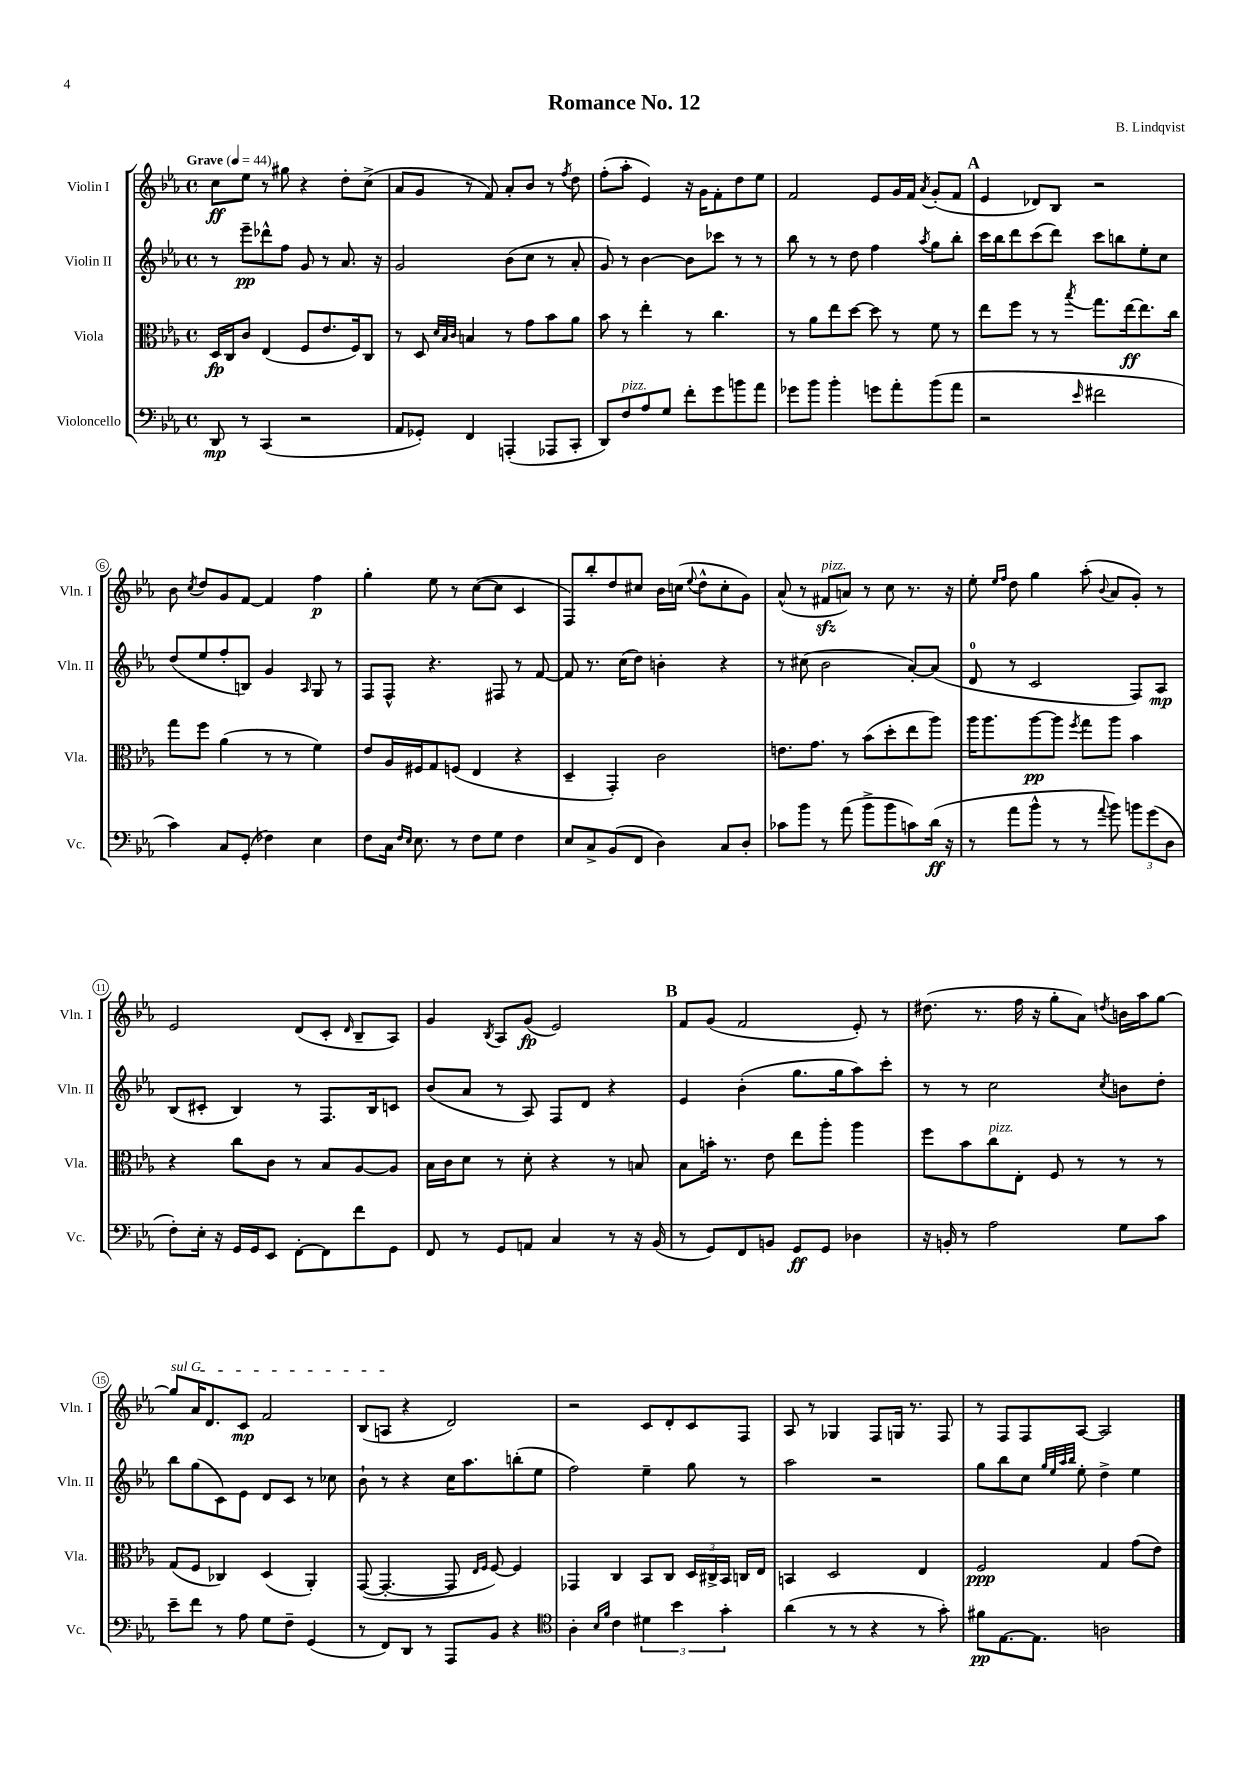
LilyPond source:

\header { title = "Romance No. 12" composer = "B. Lindqvist" }
<<
\new StaffGroup <<
\new Staff = "s0" \with { instrumentName = "Violin I" shortInstrumentName = "Vln. I" } {
    \clef treble \key ees \major \defaultTimeSignature \time 4/4 \tempo "Grave" 4 = 44
    \autoBeamOff c''8[\ff ees''8] r8 gis''8 r4 d''8[-. c''8]->( |
    aes'8[ g'8] r8 f'8) aes'8[-. bes'8] r8 \acciaccatura { f''8 } d''8 |
    f''8[-.( aes''8]-. ees'4) r16 g'16[ f'8-. d''8 ees''8] |
    f'2 ees'8[ g'16 f'16] \acciaccatura { aes'8 } g'8[-.( f'8] |
    \mark \markup { \bold "A" } ees'4 des'8[) bes8] r2 |
    bes'8 \acciaccatura { c''8 } d''8[ g'8 f'8]~ f'4 f''4\p |
    g''4-. ees''8 r8 c''8[~( c''8] c'4 |
    f8[) bes''8-. d''8 cis''8] bes'16[ c''16]( \appoggiatura { ees''8 } d''8[-^ c''8-. g'8]) |
    aes'8-^( r8 fis'8[\sfz^\markup { \italic "pizz." } a'8]) r8 c''8 r8. r16 |
    ees''8-. \grace { ees''16[ f''16] } d''8 g''4 aes''8-.( \appoggiatura { bes'8 } aes'8[ g'8]-.) r8 |
    ees'2 d'8[( c'8]-. \grace { d'16 } bes8[-- aes8]) |
    g'4 \acciaccatura { bes8 } aes8[ g'8]\fp( ees'2) |
    \mark \markup { \bold "B" } f'8[ g'8]( f'2 ees'8-.) r8 |
    dis''8.( r8. f''16 r16 g''8[-. aes'8]) \acciaccatura { d''8 } b'16[ aes''16 g''8]~ |
    \once \override TextSpanner.bound-details.left.text = \markup { \italic "sul G" } g''8[\startTextSpan aes'16 d'8. c'8]\mp f'2 |
    bes8[( a8]\stopTextSpan r4 d'2) |
    r2 c'8[ d'8-. c'8 f8] |
    aes8 r8 ges4 f8[ g16] r8. f8 |
    r8 f8[ f8 aes8]~ aes2 \bar "|." |
}
\new Staff = "s1" \with { instrumentName = "Violin II" shortInstrumentName = "Vln. II" } {
    \clef treble \key ees \major \defaultTimeSignature \time 4/4
    \autoBeamOff r8 ees'''8[--\pp des'''8-^ f''8] g'8 r8 aes'8. r16 |
    g'2 bes'8[( c''8] r8 aes'8-. |
    g'8) r8 bes'4~ bes'8[ ces'''8] r8 r8 |
    bes''8 r8 r8 d''8 f''4 \acciaccatura { aes''8 } g''8[ bes''8]-. |
    \mark \markup { \bold "A" } c'''16[ bes''16 d'''8 c'''8( d'''8]) c'''8[ b''8 ees''8-. c''8] |
    d''8[( ees''8 f''8-. b8]) g'4 \grace { aes16 } g8 r8 |
    f8[ f8]-^ r4. fis8 r8 f'8~ |
    f'8 r8. c''16[( d''8]) b'4-. r4 |
    r8 cis''8( bes'2 aes'8[~-.) aes'8]( |
    d'8-0 r8 c'2 f8[) aes8]\mp |
    bes8[( cis'8]-. bes4) r8 f8.[ bes16 c'8] |
    bes'8[( aes'8] r8 aes8) f8[ d'8] r4 |
    \mark \markup { \bold "B" } ees'4 bes'4-.( g''8.[ g''16 aes''8) c'''8]-. |
    r8 r8 c''2 \acciaccatura { c''8 } b'8[ d''8]-. |
    bes''8[ g''8( c'8) ees'8] d'8[ c'8] r8 ces''8 |
    bes'8-! r8 r4 c''16[ aes''8. b''8-.( ees''8] |
    f''2) ees''4-- g''8 r8 |
    aes''2 r2 |
    g''8[ bes''8 c''8] \grace { g''32[ ees''32 aes''32 bes''32] } ees''8-. d''4-> ees''4 \bar "|." |
}
\new Staff = "s2" \with { instrumentName = "Viola" shortInstrumentName = "Vla." } {
    \clef alto \key ees \major \defaultTimeSignature \time 4/4
    \autoBeamOff d16[\fp c16 c'8] ees4( f8[ ees'8. f16) c8] |
    r8 d8 \grace { d'32[ bes32 c'32] } b4 r8 g'8[ bes'8 aes'8] |
    bes'8 r8 ees''4-. r8 c''4. |
    r8 aes'8[ ees''8 d''8]~ d''8 r8 f'8 r8 |
    \mark \markup { \bold "A" } ees''8[ f''8] r8 r8 \acciaccatura { bes''8 } g''8.[ ees''16~\ff ees''8. c''16] |
    g''8[ f''8] aes'4( r8 r8 f'4) |
    ees'8[ aes16 fis16 g8 f8]( ees4 r4 |
    d4-- g,4-.) c'2 |
    e'8.[ g'8.] r8 bes'8[( d''8-. ees''8 aes''8]) |
    aes''16[ aes''8. aes''8~\pp aes''8] \acciaccatura { f''8 } g''8[ aes''8] bes'4 |
    r4 c''8[ c'8] r8 bes8[ aes8~ aes8] |
    bes16[ c'16 d'8] r8 d'8-. r4 r8 b8 |
    \mark \markup { \bold "B" } bes8[ b'16]-. r8. ees'8 ees''8[ aes''8]-. aes''4 |
    f''8[ bes'8 c''8^\markup { \italic "pizz." } ees8]-. f8 r8 r8 r8 |
    g8[( f8] ces4) d4( aes,4-.) |
    g,8~( g,4.~-. g,8 \grace { ees16[ f16] } f8~) f4 |
    ges,4 c4 bes,8[ c8] \tuplet 3/2 { d16[ cis16-> bes,16] } c16[ ees16] |
    b,4 d2 ees4 |
    f2\ppp g4 g'8[( ees'8]) \bar "|." |
}
\new Staff = "s3" \with { instrumentName = "Violoncello" shortInstrumentName = "Vc." } {
    \clef bass \key ees \major \defaultTimeSignature \time 4/4
    \autoBeamOff d,8\mp r8 c,4( r2 |
    aes,8[ ges,8]-.) f,4 a,,4-.( aes,,8[ c,8]-. |
    d,8[) f8^\markup { \italic "pizz." } aes8 g8] f'8[-. g'8 b'8 aes'8] |
    ges'8[ bes'8] bes'4-. g'8[ aes'8-. bes'8( aes'8] |
    \mark \markup { \bold "A" } r2 \grace { ees'16 } fis'2 |
    c'4) c8[ g,8]-.( fes4) ees4 |
    f8[ c16] \grace { f16[ ees16] } ees8. r8 f8[ g8] f4 |
    ees8[ c8-> bes,8( f,8] d4) c8[ d8]-. |
    ces'8[ bes'8] r8 aes'8( bes'8[-> bes'8 c'8) d'16]\ff( r16 |
    r8 aes'8[ bes'8]-^ r8 r8 \appoggiatura { aes'8 } bes'8) \tuplet 3/2 { b'8[ g'8( d8] } |
    f8[-.) ees16]-. r16 g,16[ g,16 ees,8] f,8[~-. f,8 f'8 g,8] |
    f,8 r8 g,8[ a,8] c4 r8 r16 bes,16( |
    \mark \markup { \bold "B" } r8 g,8[) f,8 b,8] g,8[\ff g,8] des4 |
    r16 b,16-. r8 aes2 g8[ c'8] |
    ees'8[-- f'8] r8 aes8 g8[ f8]-- g,4( |
    r8 f,8[) d,8] r8 aes,,8[ bes,8] r4 |
    \clef tenor aes4-. \grace { bes16[ f'16] } c'4 \tuplet 3/2 { dis'4 bes'4 g'4-. } |
    aes'4( r8 r8 r4 r8 g'8-.) |
    fis'8[\pp ees8.~ ees8.] a2 \bar "|." |
}
>>
>>
\layout { \context { \Score \override BarNumber.stencil = #(make-stencil-circler 0.1 0.3 ly:text-interface::print) } }
